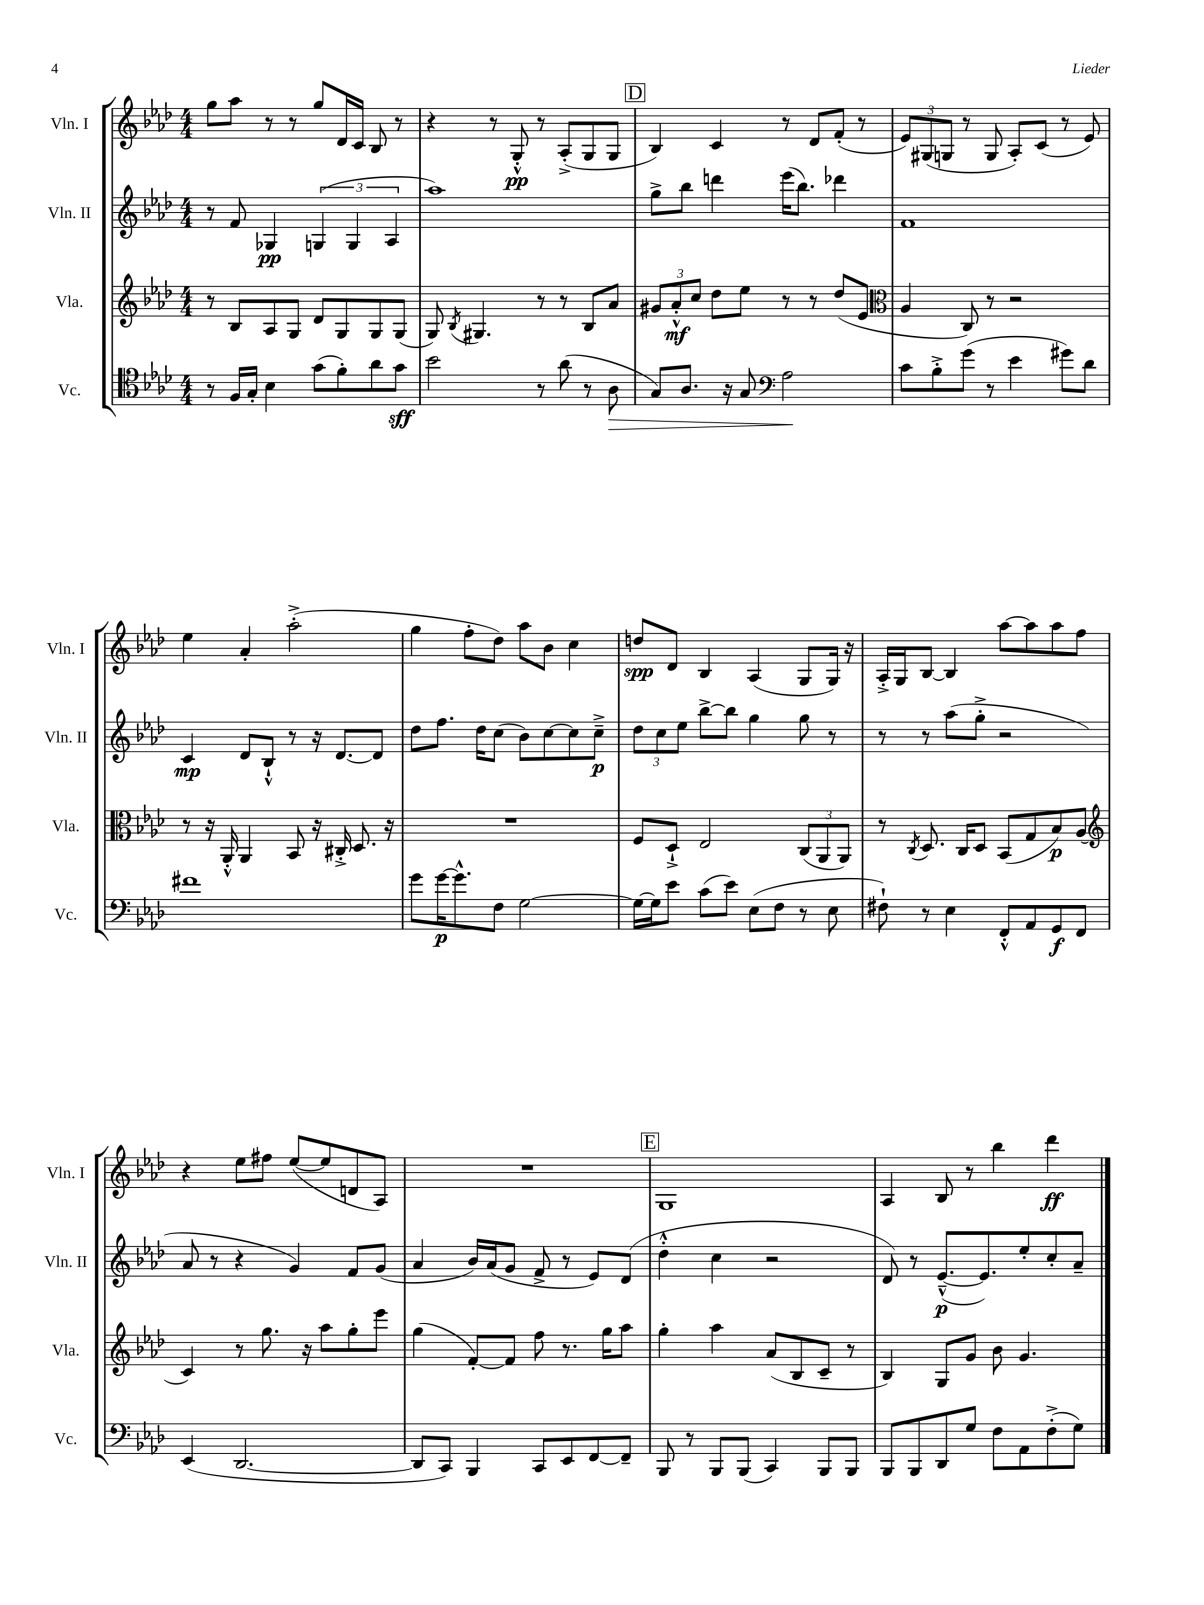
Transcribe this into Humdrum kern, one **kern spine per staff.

**kern	**kern	**kern	**kern
*staff4	*staff3	*staff2	*staff1
*clefC4	*clefG2	*clefG2	*clefG2
*k[b-e-a-d-]	*k[b-e-a-d-]	*k[b-e-a-d-]	*k[b-e-a-d-]
*M4/4	*M4/4	*M4/4	*M4/4
8r	8r	8r	8gg
16F	8B-	8f	8aa-
16G'	.	.	.
4B-	8A-	4G-	8r
.	8G	.	8r
(8g	8d-	(6G	8gg
8f')	8G	.	16d-
.	.	6G	.
.	.	.	16c
8a-	8G	.	8B-
.	.	6A-	.
8g	(8G	.	8r
=	=	=	=
2b-	8G)	1aa-)	4r
.	8qB-	.	.
.	4.G#	.	.
.	.	.	8r
.	.	.	8G'^^
8r	8r	.	8r
(8a-	8r	.	(8A-'^
8r	8B-	.	8G
8A-	8a-	.	8G
=	=	=	=
8G)	12g#	8gg^	4B-)
.	12a-'^^	.	.
8.A-	.	8bb-	.
.	12cc	.	.
.	8dd-	4ddd	4c
16r	.	.	.
8G	8ee-	.	.
*clefF4	*	*	*
2A-	8r	(16eee-	8r
.	.	8.bb-)	.
.	8r	.	8d-
.	(8dd-	4ddd-	(8f'
.	8e-	.	8r
=	=	=	=
*	*clefC3	*	*
8c	4A-	1f	12e-)
.	.	.	(12G#
8B-'^	.	.	.
.	.	.	12G
(8g	8C)	.	8r
8r	8r	.	8G
4e-	2r	.	8A-')
.	.	.	(8c
8g#)	.	.	8r
8d-	.	.	8e-)
=	=	=	=
1f#	8r	4c	4ee-
.	16r	.	.
.	16AA-'^^	.	.
.	4AA-	8d-	4a-'
.	.	8B-`^^	.
.	8BB-	8r	(2aa-'^
.	16r	16r	.
.	16C#'^	[8.d-	.
.	8.D-	.	.
.	.	8d-]	.
.	16r	.	.
=	=	=	=
8g	1r	8dd-	4gg
[16g	.	8.ff	.
8.g^^]	.	.	.
.	.	.	8ff'
.	.	16dd-	.
8F	.	(8cc	8dd-)
[2G	.	8b-)	8aa-
.	.	[8cc	8b-
.	.	8cc]	4cc
.	.	8cc~^	.
=	=	=	=
16G_	8F	12dd-	8dd
16G]	.	.	.
.	.	12cc	.
8e-	8D-`^	.	8d-
.	.	12ee-	.
(8c	2E-	[8bb-^	4B-
8e-)	.	8bb-]	.
(8E-	.	4gg	(4A-
8F	.	.	.
8r	(12C	8gg	8G
.	12AA-	.	.
8E-	.	8r	16G)
.	12AA-)	.	.
.	.	.	16r
=	=	=	=
8F#`)	8r	8r	16A-'^
.	.	.	16G
.	8qC	.	.
8r	8.D-	8r	[8B-
4E-	.	(8aa-	4B-]
.	16C	.	.
.	8D-	8gg'^	.
8FF'^^	(8BB-	2r	[8aa-
8AA-	8G	.	8aa-]
8GG	8B-)	.	8aa-
8FF	(8A-	.	8ff
=	=	=	=
*	*clefG2	*	*
(4EE-	4c)	8a-	4r
.	.	8r	.
[2.DD-	8r	4r	8ee-
.	8.gg	.	8ff#
.	.	4g)	([8ee-
.	16r	.	.
.	8aa-	.	8ee-]
.	8gg'	8f	8d
.	8eee-	(8g	8A-)
=	=	=	=
8DD-]	(4gg	4a-	1r
8CC)	.	.	.
4BBB-	[8f')	16b-)	.
.	.	(16a-	.
.	8f]	8g	.
8CC	8ff	8f^	.
8EE-	8.r	8r	.
[8FF	.	8e-)	.
.	16gg	.	.
8FF~]	8aa-	(8d-	.
=	=	=	=
8BBB-	4gg'	4dd-'^^	1G
8r	.	.	.
8BBB-	4aa-	4cc	.
(8BBB-	.	.	.
4CC)	(8a-	2r	.
.	8B-	.	.
8BBB-	8c~	.	.
8BBB-	8r	.	.
=	=	=	=
8BBB-	4B-)	8d-)	4A-
8BBB-	.	8r	.
8DD-	8G	([8.e-~^^	8B-
8G	8g	.	8r
.	.	8.e-])	.
8F	8b-	.	4bb-
8AA-	4.g	8ee-'	.
(8F'^	.	8cc'	4ddd-
8G)	.	8a-~	.
==	==	==	==
*-	*-	*-	*-
